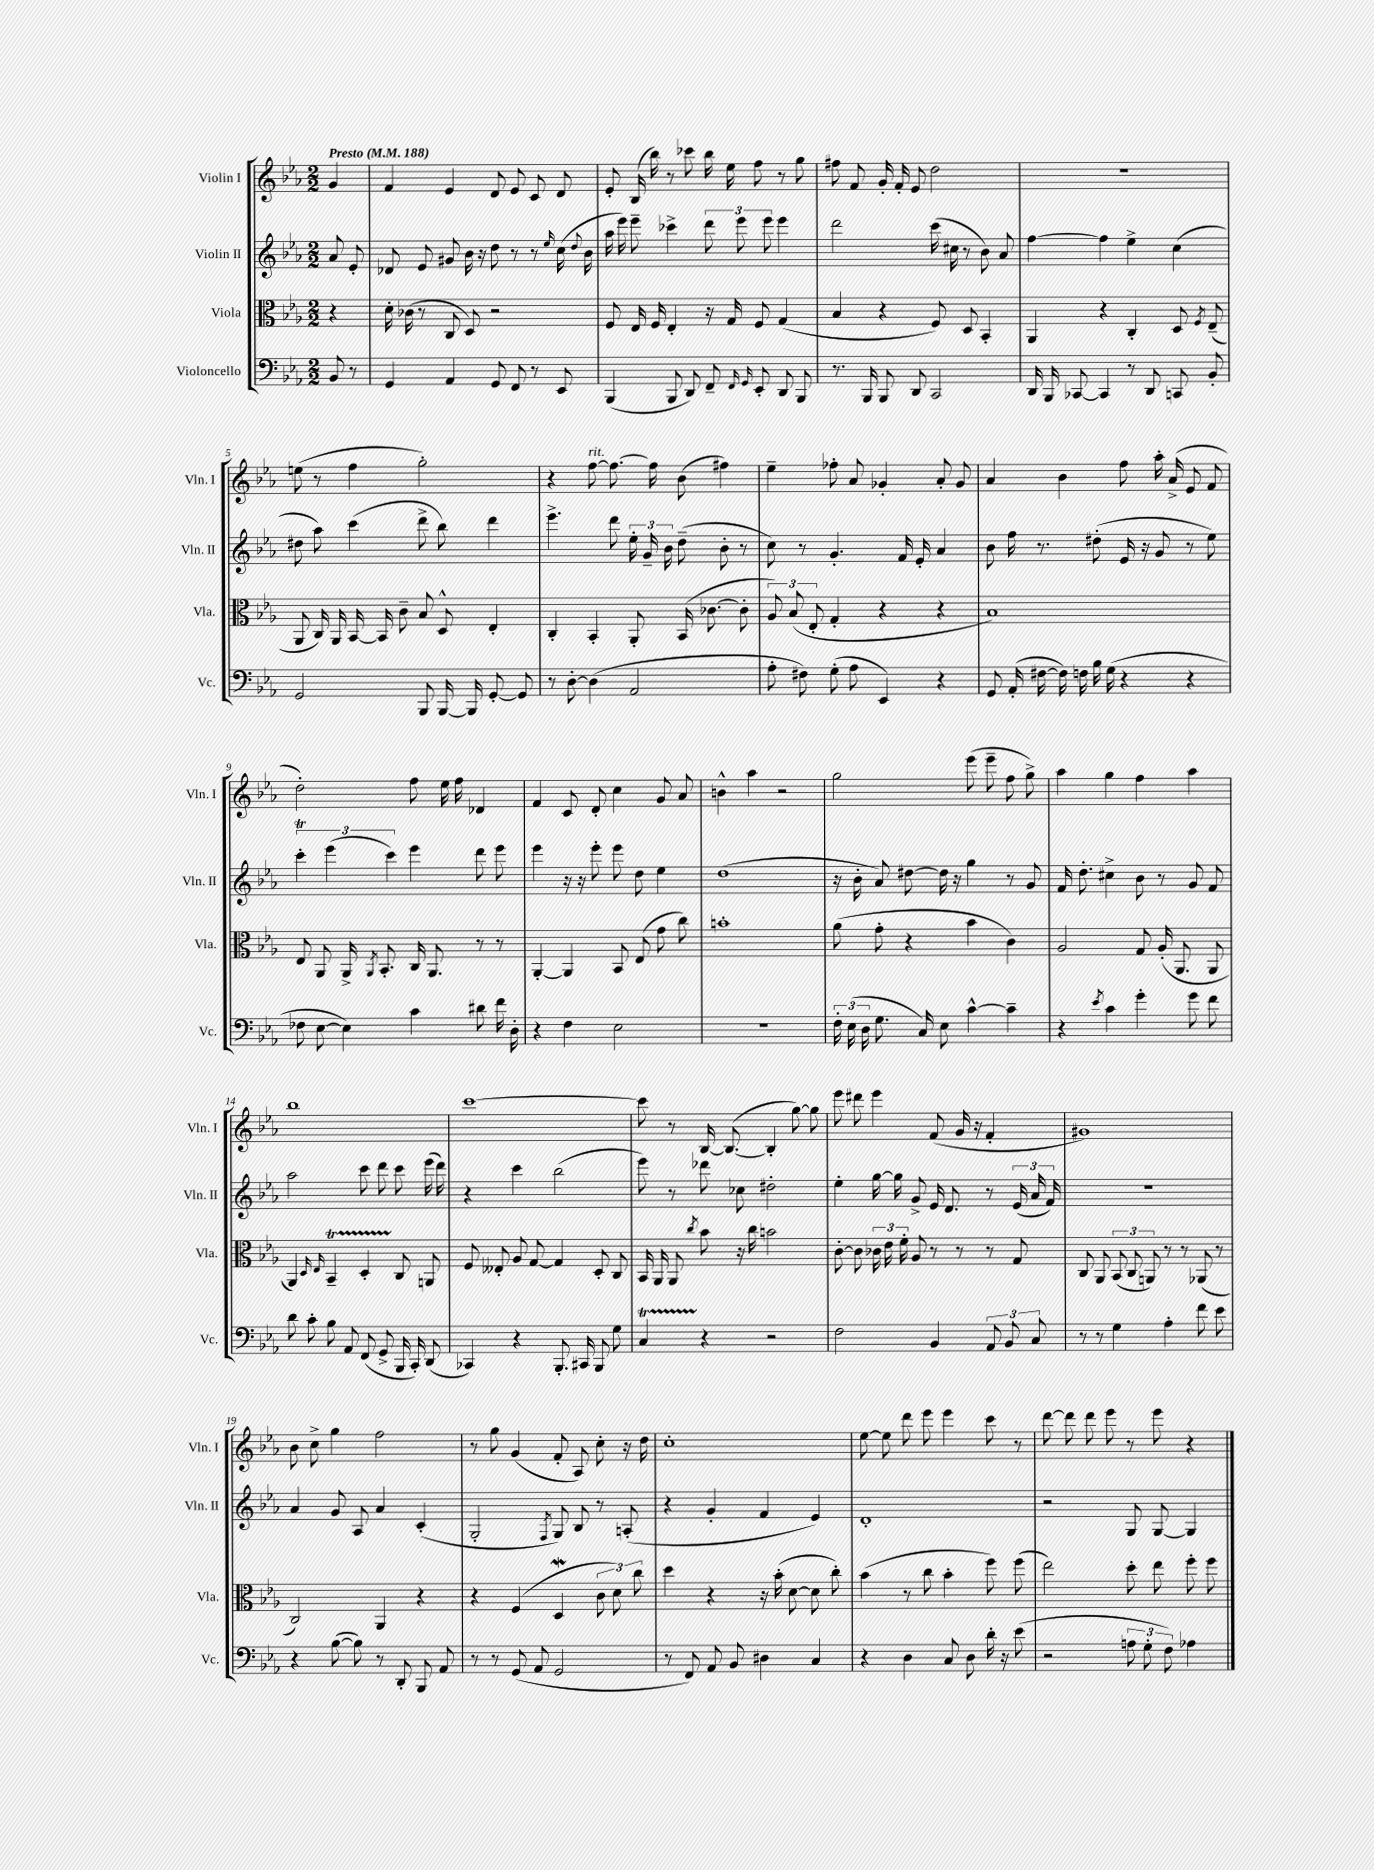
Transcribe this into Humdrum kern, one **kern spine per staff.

**kern	**kern	**kern	**kern
*staff4	*staff3	*staff2	*staff1
*clefF4	*clefC3	*clefG2	*clefG2
*k[b-e-a-]	*k[b-e-a-]	*k[b-e-a-]	*k[b-e-a-]
*M2/2	*M2/2	*M2/2	*M2/2
*MM188	*MM188	*MM188	*MM188
8BB-	4r	8a-	4g
8r	.	8e-'	.
=	=	=	=
4GG	16d'	8d-	4f
.	(16c-	.	.
.	8r	8e-	.
4AA-	8C	8g#	4e-
.	8D)	16b-	.
.	.	16r	.
8GG	2r	8dd	8d
8FF	.	8r	8e-
8r	.	8r	8c
.	.	16qqee-	.
8EE-	.	(16cc	8d
.	.	8qqdd	.
.	.	16b-	.
=	=	=	=
(4BBB-	8F	16aa-	8e-'
.	.	16eee-)	.
.	16E-	8eee-~	(16B-
.	16F	.	16bb-)
8BBB-	4E-'	4ccc-^	8r
8DD)	.	.	8ccc-
8FF~	16r	12ddd	16bb-
.	16G	.	16ee-
.	.	12eee-	.
16qqFF	.	.	.
16qqGG	.	.	.
8EE-'	8F	.	8ff
.	.	12eee-	.
8DD	(4G	4eee-	8r
8BBB-	.	.	8gg
=	=	=	=
8.r	4B-	2ddd	8ff#
.	.	.	8f
16BBB-	.	.	.
8BBB-	4r	.	16g'
.	.	.	16f'
8DD	.	.	8e-
2CC	8F)	(16ccc	2dd
.	.	16cc#	.
.	8D	8r	.
.	4BB-'	8b-)	.
.	.	8a-	.
=	=	=	=
16DD	4AA-	[4ff	1r
16BBB-	.	.	.
[8CC-	.	.	.
4CC-]	4r	4ff]	.
8r	4C'	4ee-^	.
8DD	.	.	.
8CC	8D	(4cc	.
.	8qF	.	.
8BB-'	(8E-~	.	.
=	=	=	=
2GG	8AA-	8dd#	(8ee
.	16C)	8aa-)	8r
.	16AA-	.	.
.	[16BB-	(4ccc	4ff
.	16BB-]	.	.
.	8c~	.	.
8BBB-	8B-	8ddd^	2gg')
[16BBB-	8D^^	8bb-)	.
16BBB-]	.	.	.
[8GG'	4E-'	4ddd	.
8GG]	.	.	.
=	=	=	=
8r	4C'	4.eee-^	4r
[8D'	.	.	.
(4D]	4BB-'	.	[8ff
.	.	8ddd	8.ff_
2AA-	8AA-'	24ee-'	.
.	.	24g~	.
.	.	.	16ff]
.	.	24b-	.
.	(16BB-	(8dd~	(8b-
.	[8.c-	.	.
.	.	8b-'	4ff#)
.	8c-']	8r	.
=	=	=	=
8A-'	12A-)	8cc)	4ee-~
.	(12B-	.	.
8F#)	.	8r	.
.	12E-'	.	.
(8G'	4G'	4.g'	8ff-'
8A-	.	.	8a-
4EE-)	4r	.	4g-'
.	.	16f	.
.	.	16e-'	.
4r	4r	4a-	8a-'
.	.	.	8g-
=	=	=	=
8GG	1B-)	8b-	4a-
(16AA-'	.	16ff	.
[16F#	.	8.r	.
16F#])	.	.	4b-
16F	.	.	.
16B-	.	(8dd#'	.
(16G	.	.	.
4r	.	16e-	8ff
.	.	16r	.
.	.	8g	16aa-'
.	.	.	(16a-^
4r	.	8r	8e-
.	.	8ee-)	8f
=	=	=	=
8F-	8E-	6ccc'	2dd')
[8E-	8AA-	.	.
.	.	(6eee-	.
4E-])	16AA-^	.	.
.	8qAA-	.	.
.	8.BB-'	.	.
.	.	6ccc)	.
4c	16C	4eee-	8ff
.	8.AA-	.	.
.	.	.	16ee-
.	.	.	16ff
8d#	8r	8ddd	4d-
16f	8r	8eee-	.
16D'	.	.	.
=	=	=	=
4r	[4AA-'	4eee-	4f
4F	4AA-]	16r	8c
.	.	16r	.
.	.	8eee-'	8d'
2E-	8BB-	8eee-	4cc
.	(8E-	8dd	.
.	8g	4ee-	8g
.	8cc)	.	8a-
=	=	=	=
1r	1b'	(1dd	4b^^
.	.	.	4aa-
.	.	.	2r
=	=	=	=
24F'	(8a-	16r	2gg
(24E-	.	.	.
.	.	16b-'	.
24D	.	.	.
8.G	8g'	8a-)	.
.	4r	[8dd#	.
16C)	.	.	.
8E-	.	16dd#]	.
.	.	16r	.
[4c^^	4b-	4gg	(8eee-
.	.	.	8eee-~
4c~]	4c)	8r	8ff
.	.	8g	8gg^)
=	=	=	=
4r	2A-	16f	4aa-
.	.	8.dd'	.
8qe-	.	.	.
4c	.	4cc#^	4gg
4g'	8G	8b-	4ff
.	(16A-'	8r	.
.	8.AA-	.	.
8g	.	8g	4aa-
8f	8AA-	8f	.
=	=	=	=
8d	4AA-)	2aa-	1bb-
8c'	.	.	.
.	16qqD	.	.
.	16qqE-	.	.
8B-	4BB-~	.	.
8AA-	.	.	.
(8FF	4D'	8ccc	.
8GG^	.	8ddd	.
16BBB-	8C	8ccc	.
16CC')	.	.	.
(8DD	8AA	(16eee-	.
.	.	16ddd)	.
=	=	=	=
4CC-)	8F	4r	[1ccc
.	8E--'	.	.
4r	8A-	4ccc	.
.	[8G	.	.
8.BBB-'	4G]	(2bb-	.
16CC#	.	.	.
8BBB-	8D'	.	.
8G	8C	.	.
=	=	=	=
4C	16BB-	8eee-)	8ccc]
.	16AA-	.	.
.	8AA-	8r	8r
.	8qcc	.	.
4r	8b-	8ddd-	[16B-
.	.	.	(8.B-_
.	16r	8cc-	.
.	16cc	.	.
2r	2b	2dd#'	4B-']
.	.	.	[8gg)
.	.	.	8gg]
=	=	=	=
2F	[8c'	4ee-'	8eee-
.	8c]	.	8ddd#
.	24c-	[16gg	4eee-
.	24e-	.	.
.	.	16gg]	.
.	24f'	.	.
.	8A-	8g^	.
4BB-	8r	16e-	(8f
.	.	8.d	.
.	8r	.	16g
.	.	.	16r
12AA-	8r	8r	4f'
12BB-	.	.	.
.	8G	(24e-	.
12C	.	24a-	.
.	.	24f)	.
=	=	=	=
8r	8C	1r	1g#)
8r	8AA-	.	.
4G	(12BB-	.	.
.	12C	.	.
.	12AA)	.	.
4A-'	8r	.	.
.	8r	.	.
8f	(8AA-	.	.
8e-	8r	.	.
=	=	=	=
4r	2C)	4a-	8b-
.	.	.	8cc^
([8B-	.	8g	4gg
8B-])	.	8A-	.
8r	4AA-	4a-	2ff
8DD'	.	.	.
8BBB-	4r	(4c'	.
8AA-	.	.	.
=	=	=	=
8r	4r	2G'	8r
8r	.	.	8gg
(8GG	(4F	.	(4g
8AA-	.	.	.
.	.	8qF	.
2GG	4D	8G)	8f'
.	.	8B-	8A-)
.	12c	8r	8cc'
.	12d)	.	.
.	.	(8A'	16r
.	12cc	.	.
.	.	.	16dd
=	=	=	=
8r	4dd	4r	1cc'
8FF)	.	.	.
8AA-	4r	4g'	.
8BB-	.	.	.
4D#	16r	4f	.
.	(16b-'	.	.
.	[8d	.	.
4C	8d]	4e-)	.
.	8cc')	.	.
=	=	=	=
4r	(4b-	1d'	[8ee-
.	.	.	8ee-]
4D	8r	.	8ddd
.	8cc	.	8eee-
8C	4b-'	.	4eee-
8D	.	.	.
16d'	8ff)	.	8ccc
16r	.	.	.
(8e-	(8ff	.	8r
=	=	=	=
2r	2ee-)	2r	[8ddd
.	.	.	8ddd]
.	.	.	8ddd
.	.	.	8eee-
12A	8dd'	8G	8r
12G'	.	.	.
.	8ee-	[8G	8eee-
12F)	.	.	.
4A-	8ff'	4G]	4r
.	8ff	.	.
==	==	==	==
*-	*-	*-	*-
